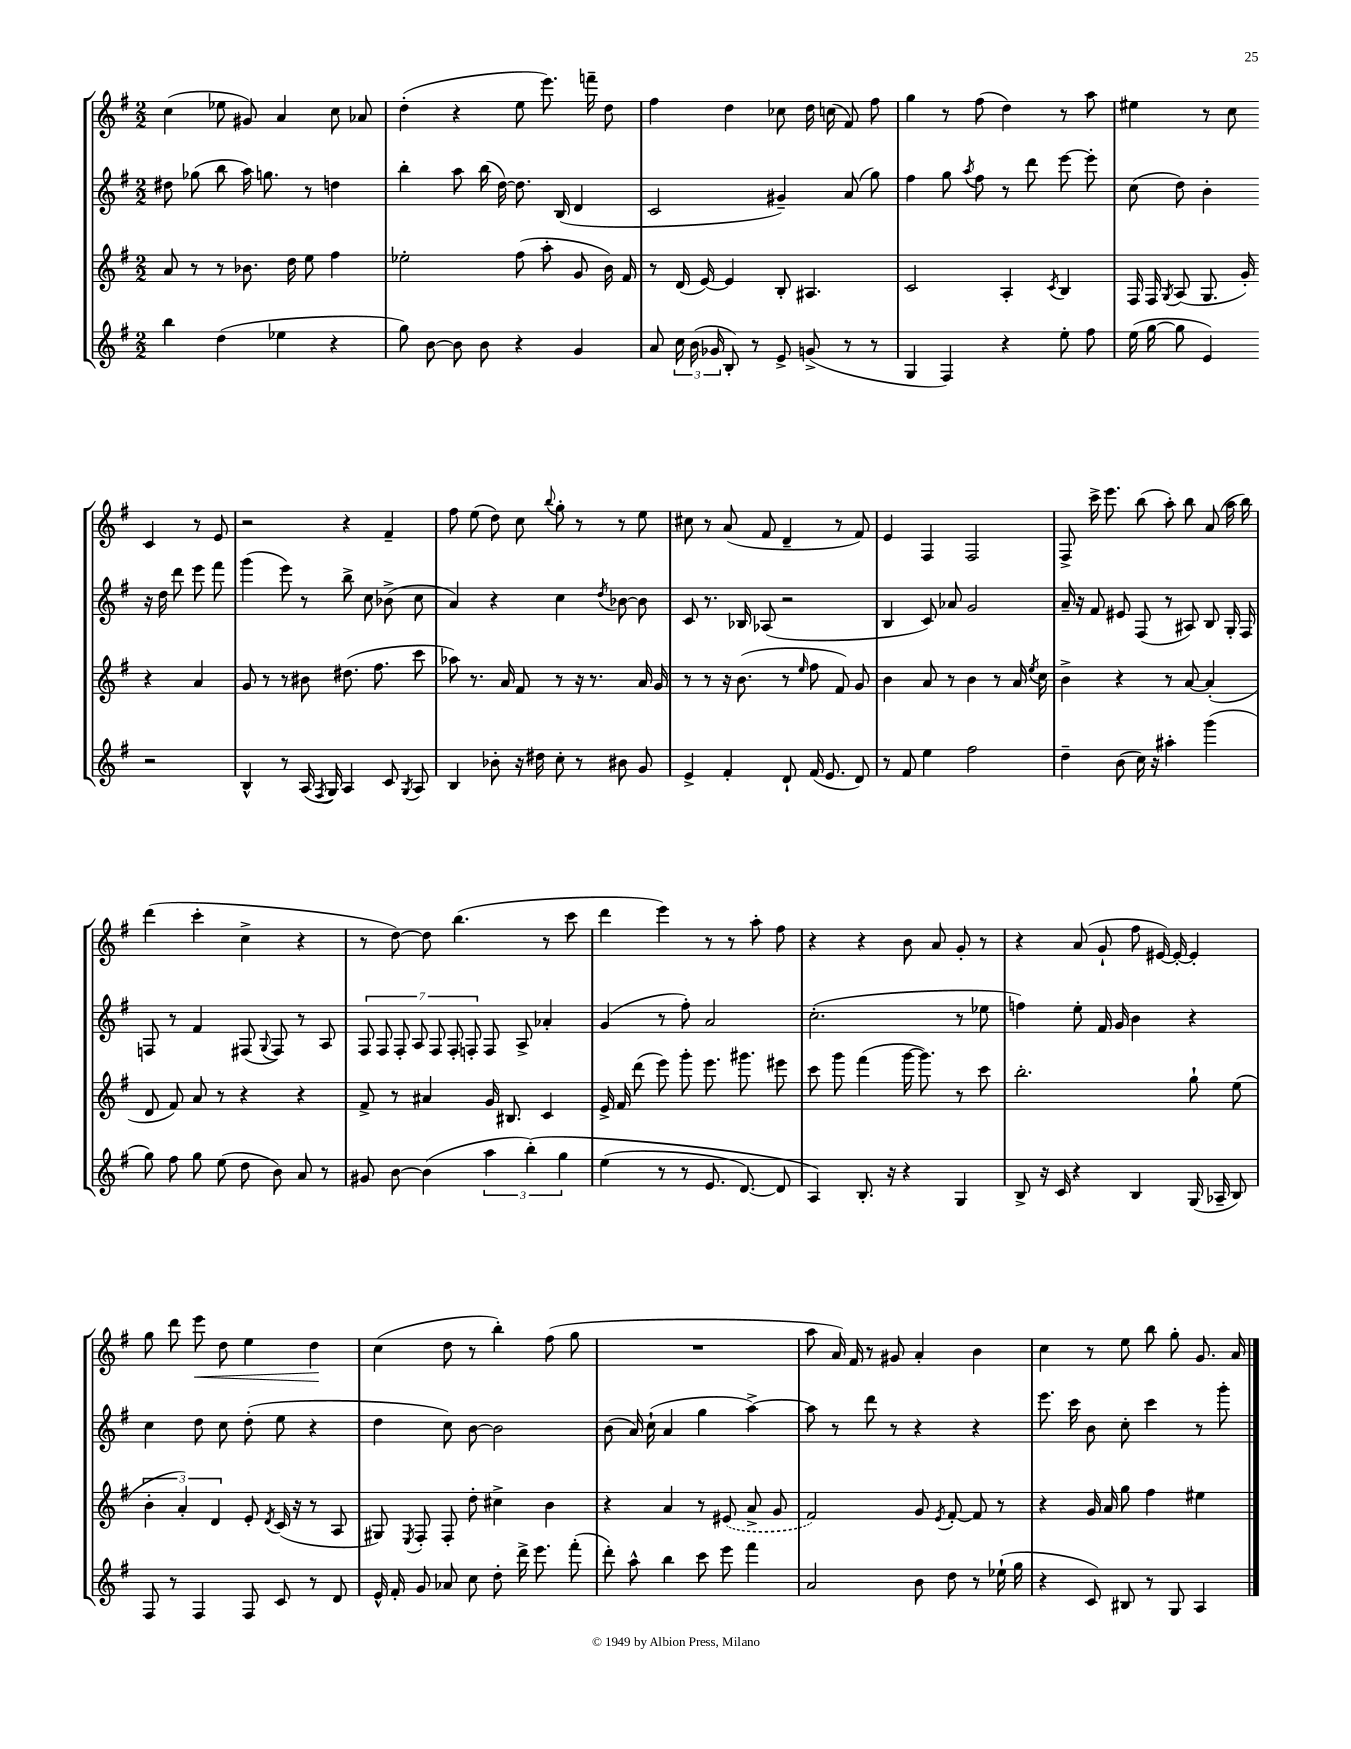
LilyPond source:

<<
\new StaffGroup <<
\new Staff = "s0" {
    \clef treble \key g \major \numericTimeSignature \time 2/2
    \autoBeamOff c''4( ees''8 gis'8) a'4 c''8 aes'8 |
    d''4-.( r4 e''8 e'''8.) f'''16-- d''8 |
    fis''4 d''4 ces''8 d''16 c''16( fis'8) fis''8 |
    g''4 r8 fis''8( d''4) r8 a''8 |
    eis''4 r8 c''8 c'4 r8 e'8 |
    r2 r4 fis'4-- |
    fis''8 e''8( d''8) c''8 \appoggiatura { b''8 } g''8-. r8 r8 e''8 |
    cis''8 r8 a'8( fis'8 d'4-- r8 fis'8) |
    e'4 fis4 fis2 |
    fis8-> c'''16-> e'''8. b''8( a''8-.) b''8 a'8( a''16 b''16) |
    d'''4( c'''4-. c''4-> r4 |
    r8 d''8~) d''8 b''4.( r8 c'''8 |
    d'''4 e'''4) r8 r8 a''8-. fis''8 |
    r4 r4 b'8 a'8 g'8-. r8 |
    r4 a'8( g'8-! fis''8 eis'16~) eis'16~-. eis'4-. |
    g''8 d'''8 e'''8\< d''8 e''4 d''4\! |
    c''4( d''8 r8 b''4-.) fis''8( g''8 |
    R1 |
    a''8 a'16) fis'16 r8 gis'8 a'4-. b'4 |
    c''4 r8 e''8 b''8 g''8-. g'8. a'16 \bar "|." |
}
\new Staff = "s1" {
    \clef treble \key g \major \numericTimeSignature \time 2/2
    \autoBeamOff dis''8 ges''8( b''8 a''16) g''8. r8 d''4 |
    b''4-. a''8 b''16( d''16~) d''8. b16( d'4 |
    c'2 gis'4--) a'8( g''8) |
    fis''4 g''8 \acciaccatura { a''8 } fis''8 r8 d'''8 e'''8~ e'''8-. |
    c''8( d''8) b'4-. r16 d''16 d'''8 e'''8 fis'''8 |
    g'''4( e'''8) r8 b''8-> c''8 bes'8->( c''8 |
    a'4) r4 c''4 \acciaccatura { d''8 } bes'8~ bes'8 |
    c'8 r8. bes16 aes8( r2 |
    b4 c'8) aes'8 g'2 |
    a'16-- r16 fis'8 eis'8 fis8( r8 ais8) b8 g16-. fis16 |
    f8 r8 fis'4 fis8( \appoggiatura { g8 } fis8) r8 a8 |
    \tuplet 7/4 { fis8 fis8 fis8-. a8 fis8 fis8-. f8-. } f8 a8-> aes'4-. |
    g'4( r8 fis''8-.) a'2 |
    c''2.-.( r8 ees''8 |
    f''4) e''8-. fis'16 g'16 b'4 r4 |
    c''4 d''8 c''8 d''8-.( e''8 r4 |
    d''4 c''8) b'8~ b'2 |
    b'8( a'16) c''16-!( a'4 g''4 a''4~->) |
    a''8 r8 d'''8 r8 r4 r4 |
    e'''8. c'''16 b'8 c''8-. c'''4 r8 g'''8-. \bar "|." |
}
\new Staff = "s2" {
    \clef treble \key g \major \numericTimeSignature \time 2/2
    \autoBeamOff a'8 r8 r8 bes'8. d''16 e''8 fis''4 |
    ees''2-. fis''8( a''8-. g'8 b'16) fis'16 |
    r8 d'16( e'16~) e'4 b8-. ais4. |
    c'2 a4-. \acciaccatura { c'8 } b4 |
    fis16 fis16 \acciaccatura { g8 } a8( g8. g'16-.) r4 a'4 |
    g'8 r8 r8 bis'8 dis''8.( fis''8. c'''8 |
    aes''8) r8. a'16 fis'8 r8 r16 r8. a'16 g'16 |
    r8 r8 r16 b'8.( r8 \grace { e''16 } fis''8 fis'8) g'8 |
    b'4 a'8 r8 b'4 r8 a'16 \acciaccatura { e''8 } c''16 |
    b'4-> r4 r8 a'8~ a'4-.( |
    d'8 fis'8) a'8 r8 r4 r4 |
    fis'8-> r8 ais'4 g'16 bis8. c'4 |
    e'16-> fis'16 d'''8( e'''8) g'''8-. e'''8. gis'''8. eis'''8 |
    c'''8 g'''8 fis'''4( g'''16~ g'''8.) r8 c'''8 |
    b''2.-. g''8-! e''8( |
    \tuplet 3/2 { b'4-. a'4-.) d'4 } e'8-. \acciaccatura { d'8 } c'16( r16 r8 a8 |
    gis8) \acciaccatura { e8 } fis8-. fis8-. d''8-. cis''4-> b'4 |
    r4 a'4 r8 \once \slurDashed eis'8( a'8-> g'8 |
    fis'2) g'8 \acciaccatura { e'8 } fis'8~-. fis'8 r8 |
    r4 g'16 a'16 g''8 fis''4 eis''4 \bar "|." |
}
\new Staff = "s3" {
    \clef treble \key g \major \numericTimeSignature \time 2/2
    \autoBeamOff b''4 d''4( ees''4 r4 |
    g''8) b'8~ b'8 b'8 r4 g'4 |
    a'8 \tuplet 3/2 { c''16 b'16( ges'16 } b8-.) r8 e'8-> g'8->( r8 r8 |
    g4 fis4) r4 e''8-. fis''8 |
    e''16( g''16~ g''8 e'4) r2 |
    b4-^ r8 a16( \acciaccatura { fis8 } g16) a4 c'8 \acciaccatura { g8 } a8 |
    b4 bes'8-. r16 dis''16 c''8-. r8 bis'8 g'8 |
    e'4-> fis'4-. d'8-! fis'16( e'8. d'8) |
    r8 fis'8 e''4 fis''2 |
    d''4-- b'8( c''16) r16 ais''4-. g'''4( |
    g''8) fis''8 g''8 e''8( d''8 b'8) a'8 r8 |
    gis'8 b'8~ b'4( \tuplet 3/2 { a''4 b''4-.)\( g''4 } |
    e''4( r8 r8 e'8. d'8.~) d'8 |
    a4\) b8.-. r16 r4 g4 |
    b8-> r16 c'16 r4 b4 g16( aes16-- b8) |
    fis8 r8 fis4 fis8 c'8 r8 d'8 |
    e'16-^ fis'16-. g'8 aes'8 c''8 d''8-. d'''16-> e'''8. fis'''8-.( |
    d'''8-.) a''8-^ b''4 c'''8 e'''8 fis'''4 |
    a'2 b'8 d''8 r8 ees''16-!( g''16 |
    r4 c'8) bis8 r8 g8 a4 \bar "|." |
}
>>
>>
\layout { \context { \Score \remove "Bar_number_engraver" } }
